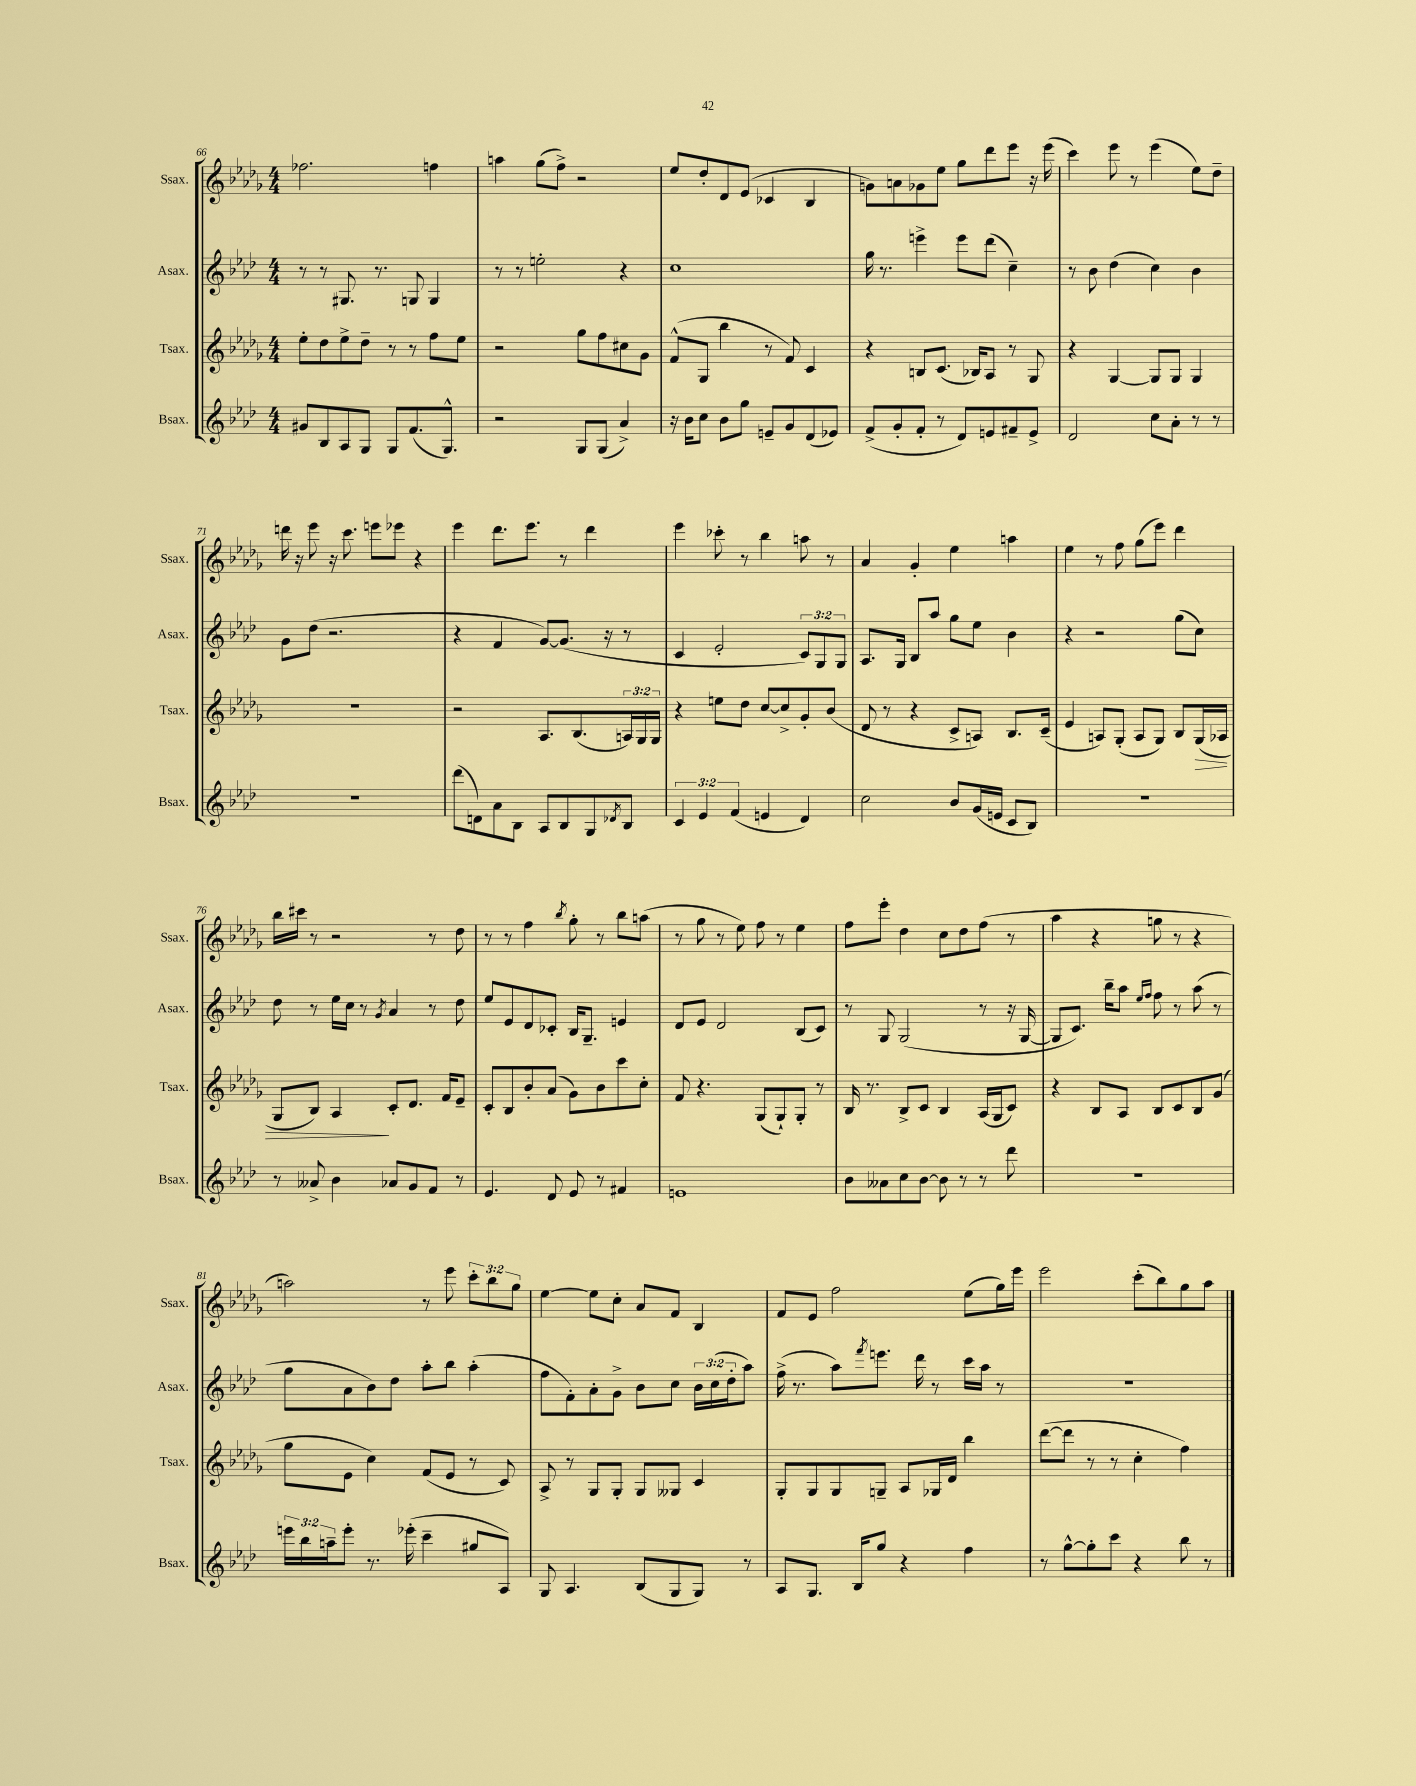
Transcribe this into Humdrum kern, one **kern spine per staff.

**kern	**kern	**kern	**kern
*staff4	*staff3	*staff2	*staff1
*clefG2	*clefG2	*clefG2	*clefG2
*k[b-e-a-d-]	*k[b-e-a-d-g-]	*k[b-e-a-d-]	*k[b-e-a-d-g-]
*M4/4	*M4/4	*M4/4	*M4/4
8g#	8ee-'	8r	2.ff-
8B-	8dd-	8r	.
8A-	8ee-^	8.G#	.
8G	8dd-~	.	.
.	.	8.r	.
8G	8r	.	.
(8.f	8r	8G	.
.	8ff	4G	4ff
8.G^^)	.	.	.
.	8ee-	.	.
=	=	=	=
2r	2r	8r	4aa
.	.	8r	.
.	.	2ee'	(8gg-
.	.	.	8ff^)
8G	8gg-	.	2r
(8G	8ff	.	.
4a-^)	8cc#	4r	.
.	8g-	.	.
=	=	=	=
16r	(8f^^	1cc	8ee-
16b-	.	.	.
8cc	8G-	.	8dd-'
8b-	4bb-	.	8d-
8gg	.	.	(8e-
8e~	8r	.	4c-
8g	8f)	.	.
(8d-	4c	.	4B-
8e-)	.	.	.
=	=	=	=
(8f^	4r	16gg	8g)
.	.	8.r	.
8g'	.	.	8a
8f'	8B	4eee^	8g-
8r	(8.c	.	8ee-
8d-)	.	8eee	8gg-
.	16B-)	.	.
8e	8A-	(8ddd-	8ddd-
8f#~	8r	4cc~)	8eee-
8e^	8G-	.	16r
.	.	.	(16eee-
=	=	=	=
2d-	4r	8r	4ccc)
.	.	8b-	.
.	[4G-	(4dd-	8eee-
.	.	.	8r
8cc	8G-]	4cc)	(4eee-
8a-'	8G-	.	.
8r	4G-	4b-	8ee-)
8r	.	.	8dd-~
=	=	=	=
1r	1r	8g	16ddd
.	.	.	16r
.	.	(8dd-	8eee-
.	.	2.r	16r
.	.	.	8.ccc
.	.	.	8eee
.	.	.	8eee-
.	.	.	4r
=	=	=	=
(8ddd-	2r	4r	4eee-
8d)	.	.	.
8a-	.	4f	8.ddd-
8B-	.	.	.
.	.	.	8.eee-
8A-	8.A-	[8g)	.
8B-	.	(8.g]	8r
.	(8.B-	.	.
8G	.	.	4ddd-
.	.	16r	.
8qd-	.	.	.
8B-	24A)	8r	.
.	24G-	.	.
.	24G-	.	.
=	=	=	=
6c	4r	4c	4eee-
6e-	.	.	.
.	8ee	2e-'	8ccc-'
(6f	.	.	.
.	8dd-	.	8r
4e	[8cc	.	4bb-
.	8cc^]	.	.
4d-)	8g-'	12c)	8aa
.	.	12G	.
.	(8b-	.	8r
.	.	12G	.
=	=	=	=
2cc	8d-	8.A-	4a-
.	8r	.	.
.	.	16G	.
.	4r	8B-	4g-'
.	.	8aa-	.
8b-	8c^	8gg	4ee-
(16g	8A)	8ee-	.
16e	.	.	.
8c	8.B-	4b-	4aa
8B-)	.	.	.
.	(16c~	.	.
=	=	=	=
1r	4e-	4r	4ee-
.	8A)	2r	8r
.	(8G-'	.	8ff
.	8A	.	(8gg-
.	8G-)	.	8eee-)
.	8B-	(8gg	4ddd-
.	(16G-	8cc)	.
.	16A-	.	.
=	=	=	=
8r	8G-	8dd-	16bb-
.	.	.	16ccc#
8a--^	8B-)	8r	8r
4b-	4A-	16ee-	2r
.	.	16cc	.
.	.	8r	.
.	.	8qg	.
8a-	8c'	4a-	.
8g	8.d-	.	.
8f	.	8r	8r
.	16f	.	.
8r	8e-~	8dd-	8dd-
=	=	=	=
4.e-	8c'	8ee-	8r
.	8B-	8e-	8r
.	8b-'	8d-	4ff
8d-	(8a-	8c-'	.
.	.	.	8qbb-
8e-	8g-)	16B-	8gg-'
.	.	8.G~	.
8r	8b-	.	8r
4f#	8ccc	4e	8bb-
.	8cc'	.	(8aa
=	=	=	=
1e	8f	8d-	8r
.	4.r	8e-	8gg-
.	.	2d-	8r
.	.	.	8ee-)
.	(8G-	.	8ff
.	8G-`)	.	8r
.	8G-'	(8B-	4ee-
.	8r	8c)	.
=	=	=	=
8b-	16B-	8r	8ff
.	8.r	.	.
8a--	.	8G	8eee-'
8cc	8B-^	(2G	4dd-
[8b-	8c	.	.
8b-]	4B-	.	8cc
8r	.	.	8dd-
8r	(16A-	8r	(8ff
.	16G-	.	.
8ddd-	8c)	16r	8r
.	.	[16G	.
=	=	=	=
1r	4r	8G]	4aa-
.	.	8.c)	.
.	8B-	.	4r
.	.	16bb-~	.
.	8A-	8aa-	.
.	.	16qqee-	.
.	.	16qqff	.
.	8B-	8ff	8gg
.	8c	8r	8r
.	8B-	(8aa-	4r
.	(8g-	8r	.
=	=	=	=
24eee	8gg-	8gg	2aa)
24bb-	.	.	.
24aa~	.	.	.
8eee'	8e-	8a-	.
8.r	4cc)	8b-)	.
.	.	8dd-	.
(16eee-'	.	.	.
4ccc~	(8f	8aa-'	8r
.	8e-	8bb-	8eee-
8gg#	8r	(4aa-'	12ccc'
.	.	.	12bb-
8A-)	8c)	.	.
.	.	.	12gg-
=	=	=	=
8G	8A-^	8ff	[4ee-
4.A-	8r	8f')	.
.	8G-	8a-'	8ee-]
.	8G-'	8g^	8cc'
(8B-	8G-	8b-	8a-
8G	8G--	8cc	8f
8G)	4c	24b-	4B-
.	.	(24cc	.
.	.	24dd-'	.
8r	.	8aa-)	.
=	=	=	=
8A-	8G-'	(16ff^	8f
.	.	8.r	.
8.G	8G-	.	8e-
.	8G-	8aa-)	2ff
16B-	.	.	.
.	.	8qfff	.
8gg	8G~	8.eee	.
4r	8A-	.	.
.	.	16ddd-	.
.	16G-	8r	.
.	16d-	.	.
4ff	4bb-	16ccc	(8ee-
.	.	16aa-	.
.	.	8r	16gg-)
.	.	.	16eee-
=	=	=	=
8r	([8ddd-	1r	2eee-
[8gg^^	8ddd-]	.	.
8gg']	8r	.	.
8ccc	8r	.	.
4r	4cc'	.	(8ccc'
.	.	.	8bb-)
8bb-	4ff)	.	8gg-
8r	.	.	8aa-
==	==	==	==
*-	*-	*-	*-
